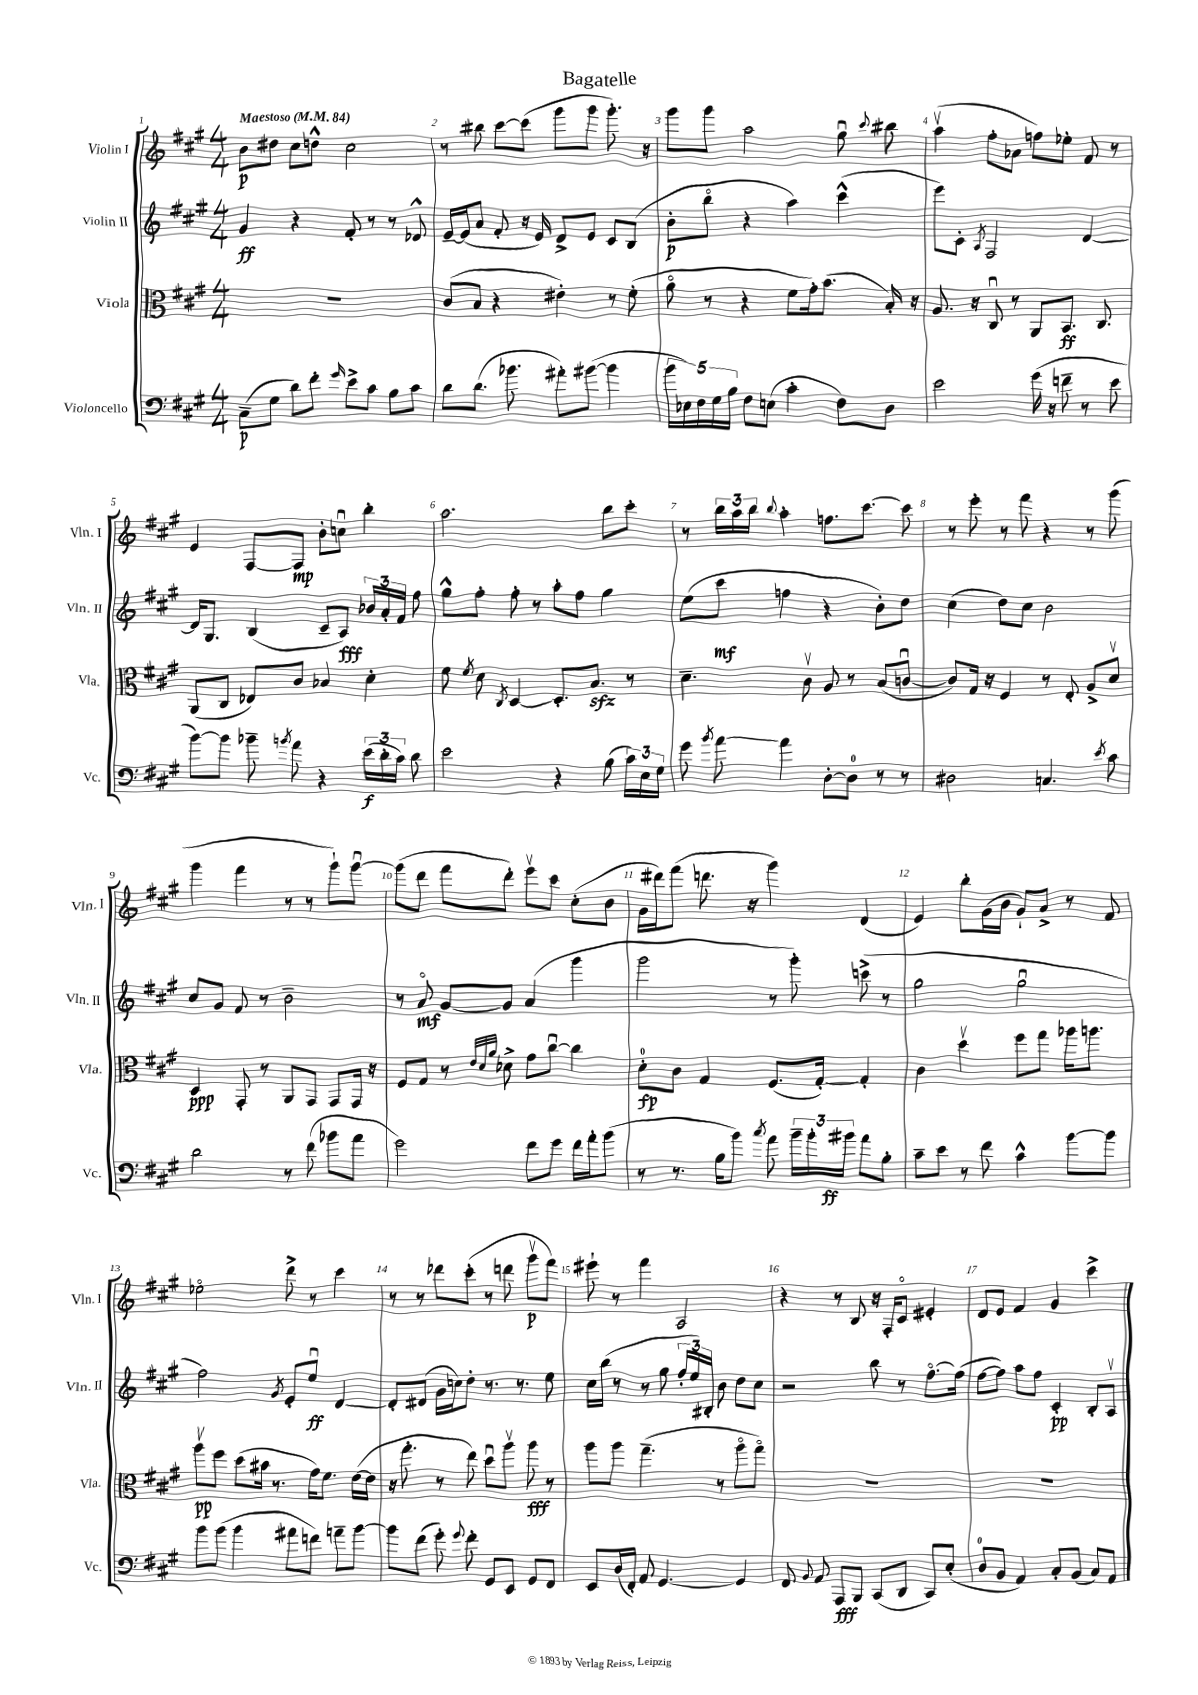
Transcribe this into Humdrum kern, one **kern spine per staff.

**kern	**kern	**kern	**kern
*staff4	*staff3	*staff2	*staff1
*clefF4	*clefC3	*clefG2	*clefG2
*k[f#c#g#]	*k[f#c#g#]	*k[f#c#g#]	*k[f#c#g#]
*M4/4	*M4/4	*M4/4	*M4/4
*MM84	*MM84	*MM84	*MM84
(8C#~	1r	4g#	8b
8G#	.	.	8dd#
8d)	.	4r	8cc#
8f#'	.	.	8dd^^
16qqg#	.	.	.
8e^	.	8f#'	2cc#
8c#	.	8r	.
8B	.	8r	.
8c#	.	8d-^^	.
=	=	=	=
8d	(8c#	[16e~	8r
.	.	(16e]	.
(8.d	8B	8a	8bb#
.	4r	8f#'	[8ccc#
8.b-	.	.	.
.	.	16r	(8ccc#]
.	.	16e)	.
8a#')	4e#')	8d^	8ggg#
([8b#	.	8e	8ggg#
4b#]	8r	8c#	8.ggg#')
.	(8f#'	(8B	.
.	.	.	16r
=	=	=	=
20b	8ao	8b'	8ggg#
20E-)	.	.	.
20F#	.	.	.
.	8r	8bbo	8ggg#
20G#	.	.	.
20B	.	.	.
8F#	4r	4r	2aa
(8E	.	.	.
4c#'	8f#	4aa)	.
.	16g#')	.	.
.	(8.b	.	.
8F#)	.	(4ccc#^^	8gg#u
.	.	.	8qqccc#
8D	16B')	.	8bb#
.	16r	.	.
=	=	=	=
2e	8.A	8eee)	(4aav
.	.	8c#'	.
.	16r	.	.
.	.	8qA	.
.	8C#u	2F#	8ff#'
.	8r	.	8a-
(16g#	8AA	.	8ff)
16r	.	.	.
8f~	8.BB	.	8ee-'
8r	.	[4d	8f#
.	8.C#	.	.
8e	.	.	8r
=	=	=	=
[8b)	(8AA	16d]	4e
.	.	8.G#	.
8b]	8C#	.	.
8b-~	8E-)	(4B	[8F#
8qb	.	.	.
8a	8c#	.	8F#]
4r	4B-	8c#~	8b'
.	.	8A)	8ccu
(24e	4d'	24b-	4bb'
24d'	.	24a'	.
24c#)	.	24f#	.
8d	.	8ff#	.
=	=	=	=
2e	8f#	8gg#^^	2.aa
.	8qf#	.	.
.	8d	8ff#'	.
.	8qC#	.	.
.	[4D	8ff#'	.
.	.	8r	.
4r	8.D']	8aa'	.
.	.	8ff#	.
.	8.B	.	.
(8B	.	4gg#	8bb
24c#)	8r	.	8ccc#'
24E	.	.	.
24G#	.	.	.
=	=	=	=
8g#	4.d~	(8ee	8r
8qb	.	.	.
[8a	.	8ccc#	24bb
.	.	.	24aa
.	.	.	24bb
.	.	.	8qqbb
4a]	.	4ff	4aa'
.	8c#v	.	.
[8D'	8A	4r	8.ff
8D]	8r	.	.
.	.	.	[8.ccc#
8r	(8B	8b')	.
8r	[8cu	8dd	8ccc#]
=	=	=	=
2D#	8c])	(4cc#	8r
.	16G#	.	8eee'
.	16r	.	.
.	4F#	8dd)	8r
.	.	8cc#	8fff#
4.C	8r	2b	4r
.	8E'	.	.
.	8A^	.	8r
8qe	.	.	.
8c#	8dv	.	(8ggg#
=	=	=	=
2d	4D	8cc#	4ggg#
.	.	8g#	.
.	8GG#'	8f#	4fff#
.	8r	8r	.
8r	8AA	2b~	8r
(8f#	8GG#	.	8r
8b-	8GG#	.	8ggg#`)
8a	16GG#	.	[8ggg#u
.	16r	.	.
=	=	=	=
2g#)	8F#	8r	(8ggg#]
.	8G#	8ao	8ddd
.	8r	[8g#	8fff#
.	32qqe	.	.
.	32qqd	.	.
.	32qqa	.	.
.	8d-^	8g#]	8ddd')
8f#	8g#	(4a	8eeev
8g#	[8cc#u	.	8ccc#
16f#	4cc#]	4ggg#	(8cc#'
16a'	.	.	.
(8b	.	.	8b
=	=	=	=
8r	8d'	2ggg#	16g#
.	.	.	16ddd#)
8.r	8c#	.	(8fff#
.	4G#	.	8.ddd
16B	.	.	.
8b)	.	.	.
.	.	.	16r
8qcc#	.	.	.
8a	(8.F#	8r	4ggg#)
24b~	.	8ggg#')	.
24b'	.	.	.
.	[16G#')	.	.
24b#	.	.	.
8a	4G#']	(8ccc^	(4d
8B'	.	8r	.
=	=	=	=
8c#~	4c#	2gg#	4e)
8e	.	.	.
8r	4ddv	.	8bb'
8f#	.	.	(16g#
.	.	.	16b
4c#^^	8ff#	2gg#u	8g#`)
.	8gg#	.	8a^
[8b	16aa-	.	8r
.	8.aa	.	.
8b]	.	.	8f#
=	=	=	=
8b	8aav	2ff#)	2ee-o
(8b	8ff#	.	.
4b	(8dd	.	.
.	16b#	.	.
.	8.r	.	.
.	.	8qg#	.
8a#	.	8e'	8ddd^
8f)	16g#)	8eeu	8r
.	8.f#	.	.
8a~	.	[4d	4ccc#
[8b	([16e	.	.
.	16e]	.	.
=	=	=	=
8b]	16r	8d']	8r
.	8.gg#'	.	.
(8f#	.	(8d#	8r
8g#')	8r	16g#	8ddd-
.	.	16cc)	.
8qqg#	.	.	.
8f#'	8ee)	8dd'	(8ccc#'
8GG#	8ddu	8.r	8r
8EE	8aav	.	8ddd
.	.	8.r	.
8GG#	8aa	.	8ggg#v
8FF#	8r	8ee	8fff#)
=	=	=	=
8EE	8aa	16cc#	8eee#`
.	.	(16bb	.
(16D	8aa	8r	8r
16FF#')	.	.	.
8AA	(4.gg#~	8r	4fff#
[4.GG#	.	8gg#	.
.	.	24ff#'	2A
.	.	24ee)	.
.	.	24B#'	.
.	8r	8b	.
4GG#]	8aao	8dd	.
.	8gg#o)	8cc#	.
=	=	=	=
8FF#	1r	2r	4r
8qqBB	.	.	.
8AA	.	.	.
8AAA	.	.	8r
8BBB	.	.	8B
(8CC#	.	8bb	16r
.	.	.	16F#'
8DD	.	8r	8c#o
8CC#)	.	[8.ff#o	4e#'
(8E'	.	.	.
.	.	(16ff#]	.
=	=	=	=
8D	1r	[8ff#	8d
8BB	.	8ff#])	8e
4AA)	.	8aa	4f#
.	.	8ff#	.
8C#'	.	4c#'	4g#
(8BB	.	.	.
8C#)	.	8B'	4ccc#^
8AA	.	8Av	.
==	==	==	==
*-	*-	*-	*-
